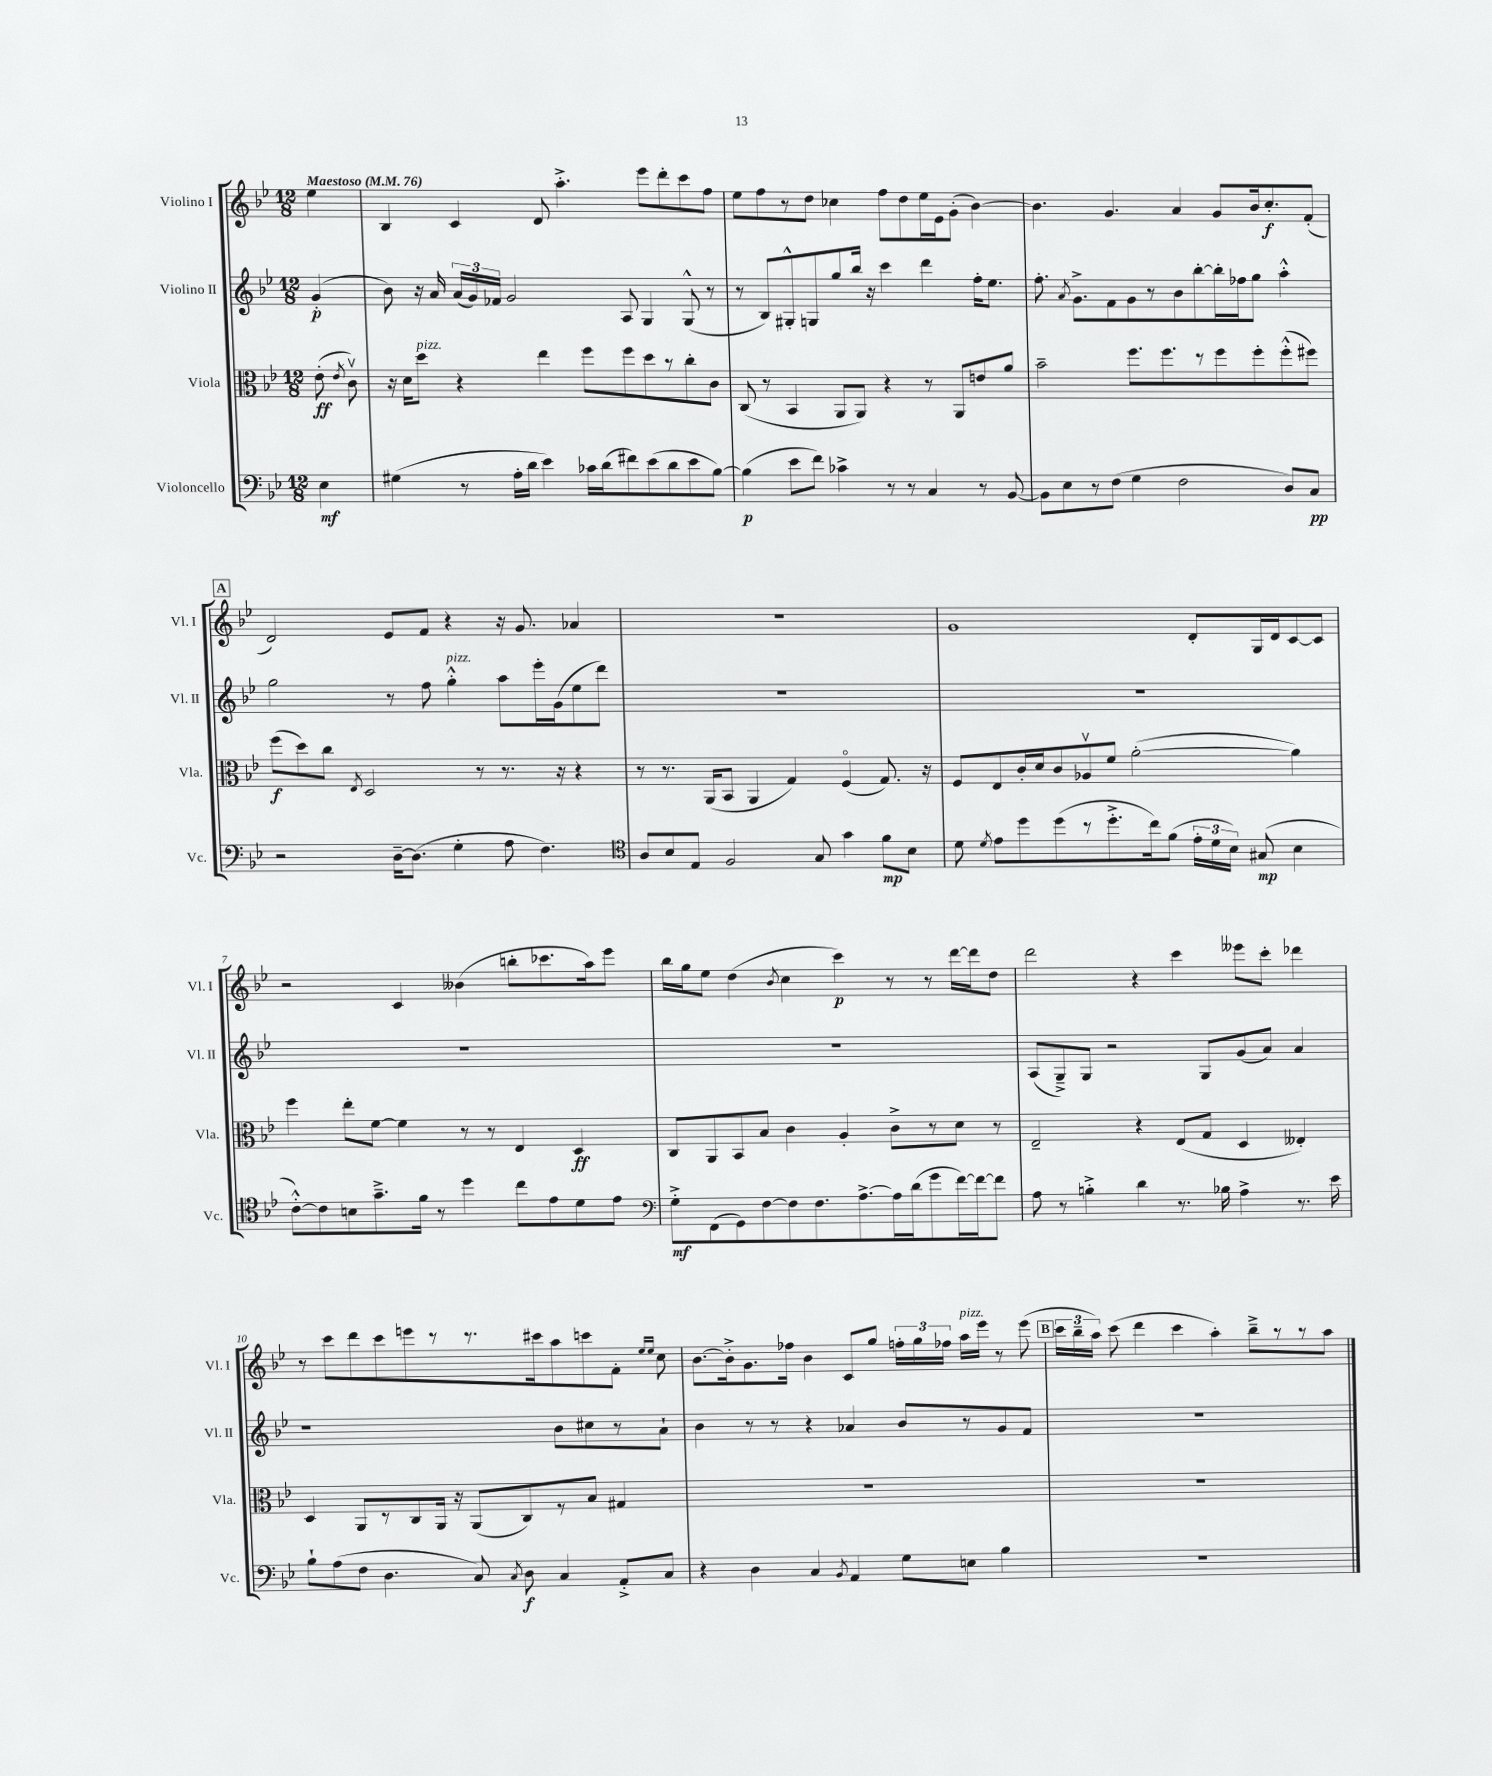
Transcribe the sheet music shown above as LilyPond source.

<<
\new StaffGroup <<
\new Staff = "s0" \with { instrumentName = "Violino I" shortInstrumentName = "Vl. I" } {
    \clef treble \key bes \major \numericTimeSignature \time 12/8 \partial 4 \tempo "Maestoso" 4 = 76
    \autoBeamOff ees''4 |
    bes4 c'4 d'8 a''4.-.-> ees'''8[ d'''8-. c'''8 f''8] |
    ees''8[ f''8 r8 d''8] ces''4 f''8[ d''8 ees''16 ees'16 g'8]-.( bes'4~) |
    bes'4. g'4. a'4 g'8[ bes'16 c''8.-.\f f'8]-.( |
    \mark \markup { \box "A" } d'2) ees'8[ f'8] r4 r16 g'8. aes'4 |
    R1. |
    g'1 d'8[-. g16 d'16 c'8~ c'8] |
    r2 c'4 beses'4( b''8[-. ces'''8. a''16) ees'''8] |
    bes''16[ g''16 ees''8] d''4( \acciaccatura { bes'8 } c''4 c'''4\p) r8 r8 d'''16[~ d'''16 d''8] |
    d'''2 r4 c'''4 eeses'''8[ c'''8]-. des'''4 |
    r8 c'''8[ d'''8 c'''8 e'''8 r8 r8. cis'''16 a''8 c'''8 f'8]-. \grace { ees''16[ ees''16] } c''8 |
    bes'8.[~ bes'16-.-> g'8. fes''16] bes'4 c'8[ g''8] \tuplet 3/2 { f''16[-. g''16 fes''16] } a''16[^\markup { \italic "pizz." } ees'''16] r8 ees'''8( |
    \mark \markup { \box "B" } \tuplet 3/2 { c'''16[ bes''16-- a''16]) } c'''8( d'''4 c'''4 a''4-.) bes''8[---> r8 r8 a''8] \bar "|." |
}
\new Staff = "s1" \with { instrumentName = "Violino II" shortInstrumentName = "Vl. II" } {
    \clef treble \key bes \major \numericTimeSignature \time 12/8 \partial 4
    \autoBeamOff g'4-.\p( |
    bes'8) r16 a'16 \tuplet 3/2 { a'16[( g'16) fes'16] } g'2 a8 g4 g8-^( r8 |
    r8 bes8[) gis8-.-^ g8 g''8 bes''16] r16 c'''4 d'''4 f''16[-. ees''8.] |
    f''8.-. \acciaccatura { a'8 } g'8.[-> f'8 g'8 r8 bes'8 bes''8~-. bes''16-. fes''16 g''8] a''4-.-^ |
    \mark \markup { \box "A" } g''2 r8 f''8 g''4-.-^^\markup { \italic "pizz." } a''8[ ees'''16-. g'16( ees''8 d'''8]) |
    R1. |
    R1. |
    R1. |
    R1. |
    a8[( g8--->) g8] r2 g8[ g'8( a'8]) a'4 |
    r1 bes'8[ cis''8 r8 a'8]-! |
    bes'4 r8 r8 r4 aes'4 bes'8[ r8 g'8 f'8] |
    \mark \markup { \box "B" } R1. \bar "|." |
}
\new Staff = "s2" \with { instrumentName = "Viola" shortInstrumentName = "Vla." } {
    \clef alto \key bes \major \numericTimeSignature \time 12/8 \partial 4
    \autoBeamOff ees'8-.\ff( \acciaccatura { ees'8 } c'8\upbow) |
    r16 d'16[ d''8]^\markup { \italic "pizz." } r4 ees''4 f''8[ f''8 d''8 r8 c''8-. c'8] |
    c8( r8 bes,4 a,8[ a,8]) r4 r8 a,8[ e'8 a'8] |
    bes'2-- f''8.[ f''8. r8 f''8 f''8-. f''8-.-^( fis''8]) |
    \mark \markup { \box "A" } f''8[\f( d''8) c''8] \acciaccatura { ees8 } d2 r8 r8. r16 r4 |
    r8 r8. a,16[( bes,8] a,4 g4) f4\flageolet( g8.) r16 |
    f8[ ees8 c'16-. d'16 c'8 aes8\upbow f'8] a'2~-.( a'4) |
    f''4 ees''8[-. f'8]~ f'4 r8 r8 ees4 d4\ff |
    c8[ a,8 bes,8 bes8] c'4 a4-. c'8[-> r8 d'8] r8 |
    ees2-- r4 ees8[( g8] d4 eeses4-.) |
    d4 a,8[ r8 c8 a,16] r16 a,8[( c8) r8 bes8] gis4 |
    R1. |
    \mark \markup { \box "B" } R1. \bar "|." |
}
\new Staff = "s3" \with { instrumentName = "Violoncello" shortInstrumentName = "Vc." } {
    \clef bass \key bes \major \numericTimeSignature \time 12/8 \partial 4
    \autoBeamOff ees4\mf |
    gis4( r8 a16[-. d'16] ees'4) ces'16[ d'16( fis'8) ees'8( d'8 ees'8 bes8]~) |
    bes4\p( ees'8[ f'8]) ces'4-> r8 r8 c4 r8 bes,8~ |
    bes,8[ ees8 r8 f8]( g4 f2 d8[) c8]\pp |
    \mark \markup { \box "A" } r2 d16[~-- d8.]( g4-. a8 f4.) |
    \clef tenor a8[ bes8 ees8] f2 g8 g'4 f'8[\mp bes8] |
    d'8 \acciaccatura { d'8 } ees'8[ d''8 d''8( r8 d''8.-.-> c''16) f'8]( \tuplet 3/2 { ees'16[-. d'16 bes16]) } gis8\mp( bes4 |
    c'8[~-.-^) c'8 b8 g'8.---> f'16] r8 d''4 c''8[ ees'8 d'8 ees'8] |
    \clef bass g8[-.->\mf f,8( g,8) f8~ f8 f8. a8.~-> a16 d'16( g'8 f'16~) f'16~ f'8] |
    a8 r8 b4-.-> d'4 r8. bes16 a4-> r8. ees'16 |
    bes8[-! a8( f8] d4. c8) \acciaccatura { c8 } d8\f c4 a,8[-.-> c8] |
    r4 d4 c4 \acciaccatura { bes,8 } a,4 g8[ e8] bes4 |
    \mark \markup { \box "B" } R1. \bar "|." |
}
>>
>>
